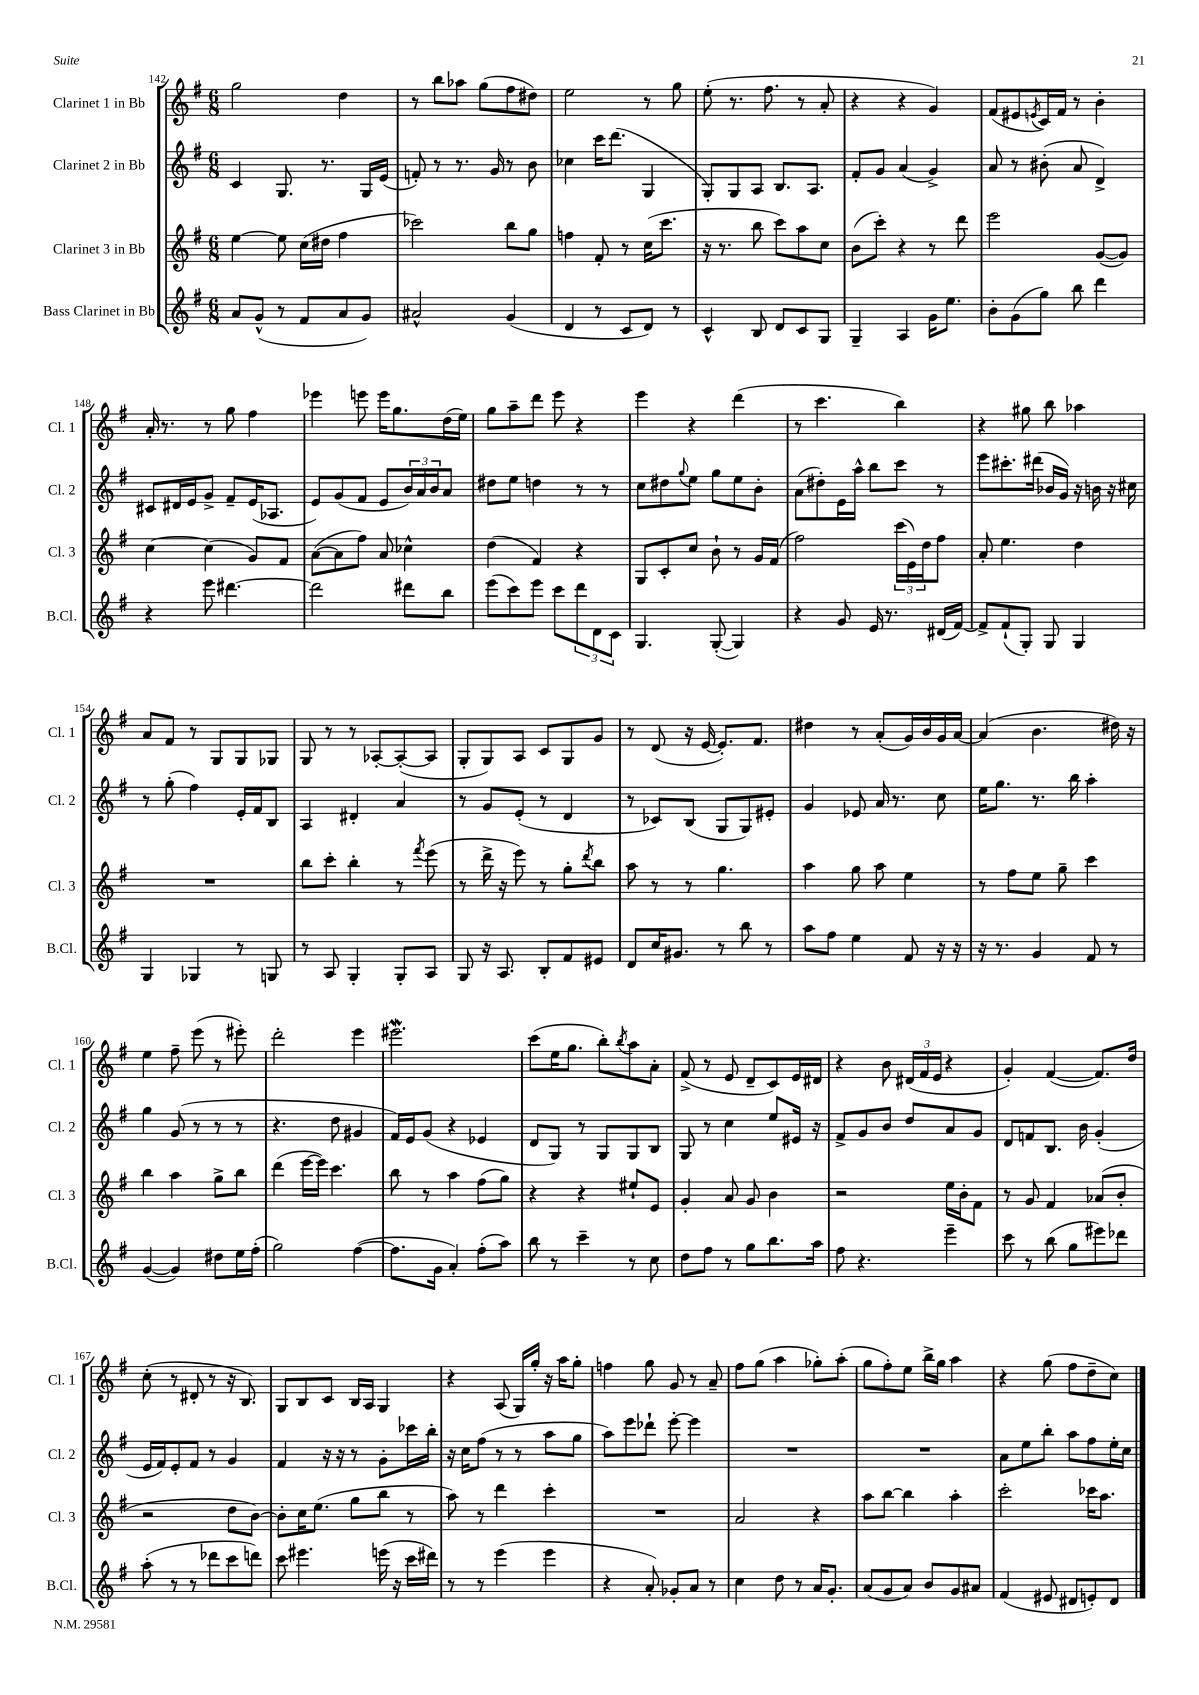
<<
\new StaffGroup <<
\new Staff = "s0" \with { instrumentName = "Clarinet 1 in Bb" shortInstrumentName = "Cl. 1" } {
    \clef treble \key g \major \numericTimeSignature \time 6/8
    g''2 d''4 |
    r8 b''8 aes''8 g''8( fis''8 dis''8) |
    e''2 r8 g''8 |
    e''8-.( r8. fis''8. r8 a'8-. |
    r4 r4 g'4) |
    fis'8( eis'8 \acciaccatura { e'8 } c'16) fis'16 r8 b'4-. |
    a'16-. r8. r8 g''8 fis''4 |
    ees'''4 e'''8 e'''16 g''8. d''16( e''16) |
    g''8 a''8-- d'''8 e'''8 r4 |
    e'''4 r4 d'''4( |
    r8 c'''4. b''4) |
    r4 gis''8 b''8 aes''4 |
    a'8 fis'8 r8 g8 g8 ges8 |
    g8 r8 r8 aes8~-. aes8~-.( aes8 |
    g8-. g8) a8 c'8 g8 g'8 |
    r8 d'8( r16 e'16~ e'8.-.) fis'8. |
    dis''4 r8 a'8-.( g'16) b'16 g'16 a'16~ |
    a'4( b'4. dis''16) r16 |
    e''4 fis''8-- e'''8( r8 eis'''8-.) |
    d'''2-. e'''4 |
    eis'''2.\mordent |
    c'''8( e''16 g''8. b''8-.) \acciaccatura { b''8 } a''8 a'8-. |
    fis'8->( r8 e'8 d'8-- c'8) e'16 dis'16 |
    r4 b'8 \tuplet 3/2 { dis'16( fis'16 e'16 } r4 |
    g'4-.) fis'4~( fis'8.) d''16 |
    c''8-.( r8 dis'8-. r8 r16 b8.) |
    g8 b8 c'8 b16 a16 g4 |
    r4 a8( g16) g''16-. r16 a''16 g''8-. |
    f''4 g''8 g'8 r8 a'8-- |
    fis''8 g''8( a''4 ges''8-.) a''8-.( |
    g''8 fis''8-.) e''8 b''16-> g''16 a''4 |
    r4 g''8( fis''8 d''8-- c''8) \bar "|." |
}
\new Staff = "s1" \with { instrumentName = "Clarinet 2 in Bb" shortInstrumentName = "Cl. 2" } {
    \clef treble \key g \major \numericTimeSignature \time 6/8
    c'4 g8. r8. g16 e'16( |
    f'8-.) r8 r8. g'16 r8 b'8 |
    ces''4 c'''16 d'''8.( g4 |
    g8-.) g8 a8 b8. a8. |
    fis'8-. g'8 a'4( g'4->) |
    a'8 r8 bis'8-.( a'8 d'4->) |
    cis'8 dis'16 e'16 g'8-> fis'8-- e'16( aes8. |
    e'8) g'8( fis'8 e'8 \tuplet 3/2 { b'16) a'16 b'16 } a'8 |
    dis''8 e''8 d''4 r8 r8 |
    c''8 dis''8 \appoggiatura { g''8 } e''8 g''8 e''8 b'8-. |
    a'8( dis''8-.) e'16 a''16-^ b''8 c'''8 r8 |
    e'''8 cis'''8.-. dis'''16( bes'16 g'16) r16 b'16 r16 cis''16 |
    r8 g''8-.( fis''4) e'16-. fis'16 b8 |
    a4 dis'4-. a'4 |
    r8 g'8 e'8-.( r8 d'4 |
    r8 ces'8) b8( g8 g8) eis'8-. |
    g'4 ees'8 a'16 r8. c''8 |
    e''16 g''8. r8. b''16 a''4-. |
    g''4 g'8( r8 r8 r8 |
    r4. d''8 gis'4 |
    fis'16) e'16 g'8( r4 ees'4 |
    d'8 g8) r8 g8 g8 b8 |
    g8 r8 c''4 e''8 eis'16 r16 |
    fis'8-> g'8 b'8 d''8 a'8 g'8 |
    d'8 f'8 b8. b'16 g'4-.( |
    e'16 fis'16) e'8-. fis'8 r8 g'4 |
    fis'4 r16 r16 r8 g'8-. ces'''16 b''16-. |
    r16 c''16 fis''8( r8 r8 a''8 g''8 |
    a''8) e'''8 des'''8-! e'''8~-. e'''4 |
    R2. |
    R2. |
    a'8 e''8 b''8-. a''8 fis''8 e''16-. c''16 \bar "|." |
}
\new Staff = "s2" \with { instrumentName = "Clarinet 3 in Bb" shortInstrumentName = "Cl. 3" } {
    \clef treble \key g \major \numericTimeSignature \time 6/8
    e''4~ e''8 c''16( dis''16 fis''4 |
    ces'''2) b''8 g''8 |
    f''4 fis'8-. r8 c''16( c'''8. |
    r16 r8. b''8 c'''8) a''8 c''8 |
    b'8( c'''8-.) r4 r8 d'''8 |
    e'''2 g'8~( g'8) |
    c''4~ c''4( g'8) fis'8 |
    a'8~( a'8 fis''8) a'8 ces''4-^ |
    d''4( fis'4) r4 |
    g8 c'8-. c''8 b'8-! r8 g'16 fis'16( |
    fis''2) \tuplet 3/2 { c'''16( e'16) d''16 } fis''8 |
    a'8-. e''4. d''4 |
    R2. |
    b''8 c'''8-. b''4-. r8 \acciaccatura { fis'''8 } e'''8( |
    r8 d'''16-> r16 e'''8) r8 g''8-. \acciaccatura { d'''8 } b''8 |
    a''8 r8 r8 g''4. |
    a''4 g''8 a''8 e''4 |
    r8 fis''8 e''8 g''8-- c'''4 |
    b''4 a''4 g''8-> b''8 |
    d'''4( e'''16~ e'''16) c'''4. |
    b''8 r8 a''4 fis''8( g''8) |
    r4 r4 eis''8-! e'8 |
    g'4-. a'8 g'8 b'4 |
    r2 e''16 b'16-. fis'8 |
    r8 g'8 fis'4 aes'8( b'8-. |
    r2 d''8 b'8~) |
    b'8-. c''16 e''8.( g''8 b''8 r8 |
    a''8) r8 d'''4 c'''4-. |
    R2. |
    a'2 r4 |
    a''8 b''8~ b''4 a''4-. |
    c'''2-. ces'''16 a''8. \bar "|." |
}
\new Staff = "s3" \with { instrumentName = "Bass Clarinet in Bb" shortInstrumentName = "B.Cl." } {
    \clef treble \key g \major \numericTimeSignature \time 6/8
    a'8 g'8-^( r8 fis'8 a'8 g'8) |
    ais'2-^ g'4( |
    d'4 r8 c'8 d'8) r8 |
    c'4-^ b8 d'8 c'8 g8 |
    g4-- a4 g'16 e''8. |
    b'8-. g'8( g''8) b''8 d'''4 |
    r4 e'''8 dis'''4.~ |
    dis'''2 dis'''8 b''8 |
    e'''8( c'''8) e'''8 c'''8 \tuplet 3/2 { d'''8 d'8 c'8 } |
    g4. g8~-.( g4) |
    r4 g'8 e'16 r8. dis'16( fis'16~) |
    fis'8-> fis'8-!( g8-.) g8 g4 |
    g4 ges4 r8 g8 |
    r8 a8 g4-. g8-. a8 |
    g8 r16 a8. b8-. fis'8 eis'8 |
    d'8 c''16 gis'8. r8 b''8 r8 |
    a''8 fis''8 e''4 fis'8 r16 r16 |
    r16 r8. g'4 fis'8 r8 |
    g'4~( g'4) dis''8 e''16 fis''16-.( |
    g''2) fis''4~( |
    fis''8. g'16 a'4-.) fis''8-.( a''8) |
    b''8 r8 c'''4-- r8 c''8 |
    d''8 fis''8 r8 g''8 b''8. a''16 |
    fis''8 r4. e'''4-- |
    c'''8 r8 b''8( g''8 eis'''8) des'''8 |
    a''8-.( r8 r8 des'''8 c'''8 d'''8) |
    c'''8 eis'''4. e'''16( r16 c'''16 dis'''16) |
    r8 r8 e'''4( e'''4 |
    r4 a'8-.) ges'8-. a'8 r8 |
    c''4 d''8 r8 a'16 g'8.-. |
    a'8( g'8 a'8) b'8 g'8 ais'8 |
    fis'4( eis'8 dis'8 e'8-.) dis'8 \bar "|." |
}
>>
>>
\layout { \context { \Score currentBarNumber = #142 } }
